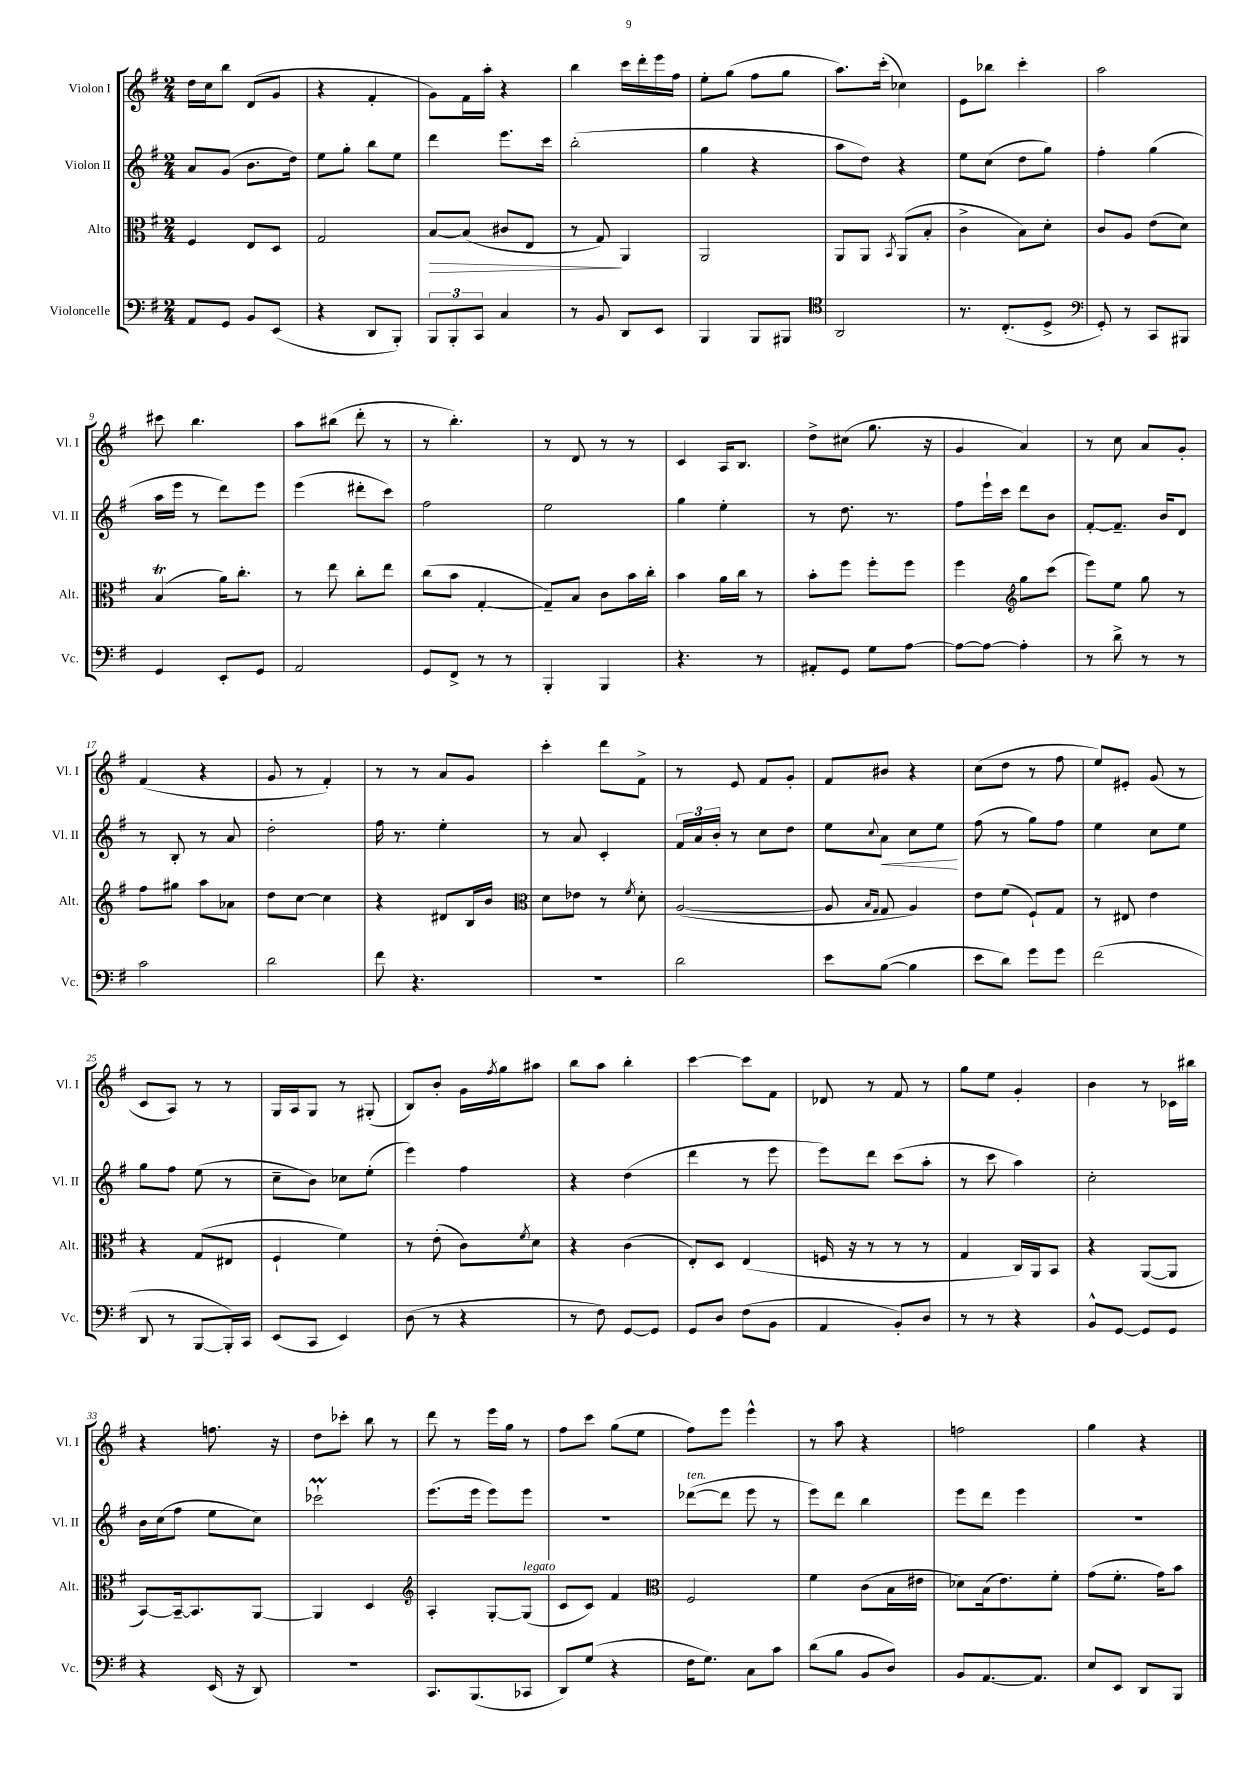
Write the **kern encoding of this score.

**kern	**kern	**dynam	**kern	**dynam	**kern
*part4	*part3	*part3	*part2	*part2	*part1
*staff4	*staff3	*staff3	*staff2	*staff2	*staff1
*I"Violoncelle	*I"Alto	*	*I"Violon II	*	*I"Violon I
*I'Vc.	*I'Alt.	*	*I'Vl. II	*	*I'Vl. I
*clefF4	*clefC3	*	*clefG2	*	*clefG2
*k[f#]	*k[f#]	*	*k[f#]	*	*k[f#]
*M2/4	*M2/4	*	*M2/4	*	*M2/4
=1	=1	=1	=1	=1	=1
8AA/L	4F#/	.	8a/L	.	16dd\LL
.	.	.	.	.	16cc\J
8GG/J	.	.	(8g/J	.	8bb\J
8BB/L	8E/L	.	8.b\L	.	(8d/L
(8EE/J	8D/J	.	.	.	8g/J
.	.	.	16dd\Jk)	.	.
=2	=2	=2	=2	=2	=2
4r	2G/	.	8ee\L	.	4r
.	.	.	8gg'\J	.	.
8DD/L	.	.	8bb\L	.	4f#'/
8BBB'/J)	.	.	8ee\J	.	.
=3	=3	=3	=3	=3	=3
!	!	!LO:HP:b	!	!	!
12BBB/L	[8B/L	>	4ddd\	.	8g\L)
12BBB'/	.	.	.	.	.
.	(8B/J]	.	.	.	16f#\L
12CC/J	.	.	.	.	.
.	.	.	.	.	16aa'\JJ
4C/	8c#X/L	.	8.eee\L	.	4r
.	8E/J	.	.	.	.
.	.	.	16ccc\Jk	.	.
=4	=4	=4	=4	=4	=4
8r	8r	.	(2bb'\	.	4bb\
8BB/	8G/)	.	.	.	.
8DD/L	4AA/	]	.	.	16ccc\LL
.	.	.	.	.	16ddd'\
8EE/J	.	.	.	.	16eee\
.	.	.	.	.	16ff#\JJ
=5	=5	=5	=5	=5	=5
4BBB/	2AA/	.	4gg\	.	8ee'\L
.	.	.	.	.	(8gg\J
8BBB/L	.	.	4r	.	8ff#\L
8BBB#X/J	.	.	.	.	8gg\J
=6	=6	=6	=6	=6	=6
*clefC4	*	*	*	*	*
2AA/	8AA/L	.	8aa\L	.	8.aa\L)
.	8AA/J	.	8dd\J)	.	.
.	.	.	.	.	(16ccc'\Jk
.	8qBB/	.	.	.	.
.	(8AA/L	.	4r	.	4cc-X\)
.	8B'/J	.	.	.	.
=7	=7	=7	=7	=7	=7
8.r	4c^\	.	8ee\L	.	8e\L
.	.	.	(8cc\J	.	8bb-X\J
(8.C'/L	.	.	.	.	.
.	8B\L)	.	8dd\L	.	4ccc'\
8D^/J	8d'\J	.	8gg\J)	.	.
=8	=8	=8	=8	=8	=8
*clefF4	*	*	*	*	*
8GG'/)	8c/L	.	4ff#'\	.	2aa\
8r	8A/J	.	.	.	.
8CC/L	(8e\L	.	(4gg\	.	.
8BBB#X/J	8d\J)	.	.	.	.
!!LO:LB:g=z
=9	=9	=9	=9	=9	=9
4GG/	(4Bt/	.	16aa\LL	.	8ccc#X\
.	.	.	16eee\JJ	.	.
.	.	.	8r	.	4.bb\
8EE'/L	16a\KL)	.	8ddd\L)	.	.
.	8.cc'\J	.	.	.	.
8GG/J	.	.	8eee\J	.	.
=10	=10	=10	=10	=10	=10
2AA/	8r	.	(4eee\	.	8aa\L
.	8ee\	.	.	.	(8bb#X\J
.	8cc'\L	.	8ddd#X'\L	.	8ddd'\
.	8ee\J	.	8ccc\J)	.	8r
=11	=11	=11	=11	=11	=11
8GG/L	(8cc\L	.	2ff#\	.	8r
8FF#^/J	8b\J	.	.	.	4.bb'\)
8r	[4G'/	.	.	.	.
8r	.	.	.	.	.
=12	=12	=12	=12	=12	=12
4BBB'/	8G~/L])	.	2ee\	.	8r
.	8B/J	.	.	.	8d/
4BBB/	8c\L	.	.	.	8r
.	16b\L	.	.	.	8r
.	16cc'\JJ	.	.	.	.
=13	=13	=13	=13	=13	=13
4.r	4b\	.	4gg\	.	4c/
.	16a\LL	.	4ee'\	.	16A/KL
.	16cc\JJ	.	.	.	8.B/J
8r	8r	.	.	.	.
=14	=14	=14	=14	=14	=14
8AA#X'/L	8b'\L	.	8r	.	8dd^\L
8GG/J	8ff#\J	.	8.dd\	.	(8cc#X\J
8G\L	8ff#'\L	.	.	.	8.gg\
.	.	.	8.r	.	.
[8A\J	8ff#\J	.	.	.	.
.	.	.	.	.	16r
=15	=15	=15	=15	=15	=15
8A\L_	4ff#\	.	8ff#\L	.	4g/
8A\J_	.	.	16eee`\L	.	.
.	.	.	16ccc\JJ	.	.
*	*clefG2	*	*	*	*
4A'\]	8gg\L	.	8ddd\L	.	4a/)
.	(8ccc\J	.	8b\J	.	.
=16	=16	=16	=16	=16	=16
8r	8eee\L)	.	[8f#'/L	.	8r
8d^\	8ee\J	.	8.f#~/J]	.	8cc\
8r	8gg\	.	.	.	8a/L
.	.	.	16b/KL	.	.
8r	8r	.	8d/J	.	8g'/J
!!LO:LB:g=z
=17	=17	=17	=17	=17	=17
2c\	8ff#\L	.	8r	.	(4f#/
.	8gg#X\J	.	8B'/	.	.
.	8aa\L	.	8r	.	4r
.	8a-X\J	.	8a/	.	.
=18	=18	=18	=18	=18	=18
2d\	8dd\L	.	2dd'\	.	8g/
.	[8cc\J	.	.	.	8r
.	4cc\]	.	.	.	4f#'/)
=19	=19	=19	=19	=19	=19
8f#\	4r	.	16ff#\	.	8r
.	.	.	8.r	.	.
4.r	.	.	.	.	8r
.	8d#X/L	.	4ee'\	.	8a/L
.	16B/L	.	.	.	8g/J
.	16b/JJ	.	.	.	.
=20	=20	=20	=20	=20	=20
*	*clefC3	*	*	*	*
2r	8d\L	.	8r	.	4ccc'\
.	8e-X\J	.	8a/	.	.
.	8r	.	4c'/	.	8ddd\L
.	8qf#/	.	.	.	.
.	8d'\	.	.	.	8f#^\J
=21	=21	=21	=21	=21	=21
2d\	([2A/	.	24f#/LL	.	8r
.	.	.	24a/	.	.
.	.	.	24b'/JJ	.	.
.	.	.	8r	.	8e/
.	.	.	8cc\L	.	8f#/L
.	.	.	8dd\J	.	8g'/J
=22	=22	=22	=22	=22	=22
8e\L	8A/]	.	8ee\L	.	8f#/L
.	16qqB/LL	.	.	.	.
.	16qqG/JJ	.	8qqcc/	.	.
!	!	!	!	!LO:HP:b	!
([8B\J	8G/	.	8a\J	<	8b#X/J
4B\]	4A/)	.	8cc\L	.	4r
.	.	.	8ee\J	.	.
.	.	.	.	[	.
=23	=23	=23	=23	=23	=23
8e\L	8e\L	.	(8ff#\	.	(8cc\L
8d\J)	(8f#\J	.	8r	.	8dd\J
8g\L	8F#`/L)	.	8gg\L)	.	8r
8g\J	8G/J	.	8ff#\J	.	8ff#\
=24	=24	=24	=24	=24	=24
(2f#\	8r	.	4ee\	.	8ee/L)
.	8E#X/	.	.	.	8e#X'/J
.	4e\	.	8cc\L	.	(8g/
.	.	.	8ee\J	.	8r
!!LO:LB:g=z
=25	=25	=25	=25	=25	=25
8DD/	4r	.	8gg\L	.	8c/L
8r	.	.	8ff#\J	.	8A/J)
[8BBB/L	(8G/L	.	(8ee\	.	8r
16BBB'/L])	8E#X/J	.	8r	.	8r
16CC/JJ	.	.	.	.	.
=26	=26	=26	=26	=26	=26
(8EE/L	4F#`/	.	8cc~\L	.	16G/LL
.	.	.	.	.	16A/J
8CC/J	.	.	8b\J)	.	8G/J
4EE/)	4f#\)	.	8cc-X\L	.	8r
.	.	.	(8ee'\J	.	(8G#X'/
=27	=27	=27	=27	=27	=27
(8D\	8r	.	4eee\)	.	8B/L)
8r	(8e'\	.	.	.	8b'/J
4r	8c\L)	.	4ff#\	.	16g\LL
.	.	.	.	.	8qff#/
.	.	.	.	.	16gg\J
.	8qf#/	.	.	.	.
.	8d\J	.	.	.	8aa#X\J
=28	=28	=28	=28	=28	=28
8r	4r	.	4r	.	8bb\L
8F#\)	.	.	.	.	8aa\J
[8GG/L	(4c\	.	(4dd\	.	4bb'\
8GG/J]	.	.	.	.	.
=29	=29	=29	=29	=29	=29
8GG/L	8E'/L)	.	4ddd\	.	[4ccc\
8D/J	8D/J	.	.	.	.
(8F#\L	(4E/	.	8r	.	8ccc\L]
8BB\J	.	.	8eee\	.	8f#\J
=30	=30	=30	=30	=30	=30
4AA/	16Fn/	.	8eee\L)	.	8d-X/
.	16r	.	.	.	.
.	8r	.	8ddd\J	.	8r
8BB'/L)	8r	.	(8ccc\L	.	8f#/
8D/J	8r	.	8aa'\J	.	8r
=31	=31	=31	=31	=31	=31
8r	4G/	.	8r	.	8gg\L
8r	.	.	8ccc\	.	8ee\J
4r	16C/LL)	.	4aa\)	.	4g'/
.	16AA/J	.	.	.	.
.	8BB/J	.	.	.	.
=32	=32	=32	=32	=32	=32
8BB^^/L	4r	.	2cc'\	.	4b\
[8GG/J	.	.	.	.	.
8GG/L]	([8AA/L	.	.	.	8r
8GG/J	8AA/J]	.	.	.	16c-X\LL
.	.	.	.	.	16bb#X\JJ
!!LO:LB:g=z
=33	=33	=33	=33	=33	=33
4r	[8BB/L)	.	16b\LL	.	4r
.	.	.	(16cc\J	.	.
.	16BB~/k_	.	8ff#\J	.	.
.	8.BB/]	.	.	.	.
(16EE/	.	.	8ee\L	.	8.ffn\
16r	.	.	.	.	.
8DD/)	[8AA/J	.	8cc\J)	.	.
.	.	.	.	.	16r
=34	=34	=34	=34	=34	=34
2r	4AA/]	.	2ccc-XM`\	.	8dd\L
.	.	.	.	.	8ccc-X'\J
.	4D/	.	.	.	8bb\
.	.	.	.	.	8r
=35	=35	=35	=35	=35	=35
*	*clefG2	*	*	*	*
8.CC/L	4A'/	.	(8.eee\L	.	8ddd\
.	.	.	.	.	8r
(8.BBB/	.	.	16eee\Jk	.	.
.	[8G'/L	.	8eee\L)	.	16eee\LL
.	.	.	.	.	16gg\JJ
!	!LO:TX:a:i:t=legato	!	!	!	!
8CC-X/J	(8G/J]	.	8eee\J	.	8r
=36	=36	=36	=36	=36	=36
8DD/L)	8c/L	.	2r	.	8ff#\L
(8G/J	8c/J)	.	.	.	8ccc\J
4r	4f#/	.	.	.	(8gg\L
.	.	.	.	.	8ee\J
=37	=37	=37	=37	=37	=37
*	*clefC3	*	*	*	*
!	!	!	!LO:TX:a:i:t=ten.	!	!
16F#\KL	2F#/	.	([8ddd-X\L	.	8ff#\L)
8.G\J)	.	.	.	.	.
.	.	.	8ddd-\J]	.	8eee\J
8C\L	.	.	8eee\	.	4eee^^\
8c\J	.	.	8r	.	.
=38	=38	=38	=38	=38	=38
(8d\L	4f#\	.	8eee\L)	.	8r
8B\J	.	.	8ddd\J	.	8aa\
8BB/L	(8c\L	.	4bb\	.	4r
8D/J)	16B\L	.	.	.	.
.	16e#X\JJ	.	.	.	.
=39	=39	=39	=39	=39	=39
8BB/L	8d-X\L)	.	8eee\L	.	2ffn\
[8.AA/	(16B\k	.	8ddd\J	.	.
.	8.e\)	.	.	.	.
.	.	.	4eee\	.	.
8.AA/J]	.	.	.	.	.
.	8f#'\J	.	.	.	.
=40	=40	=40	=40	=40	=40
8E/L	(8g\L	.	2r	.	4gg\
8EE/J	8.f#'\J	.	.	.	.
8DD/L	.	.	.	.	4r
.	16g\KL)	.	.	.	.
8BBB/J	8b\J	.	.	.	.
==	==	==	==	==	==
*-	*-	*-	*-	*-	*-
